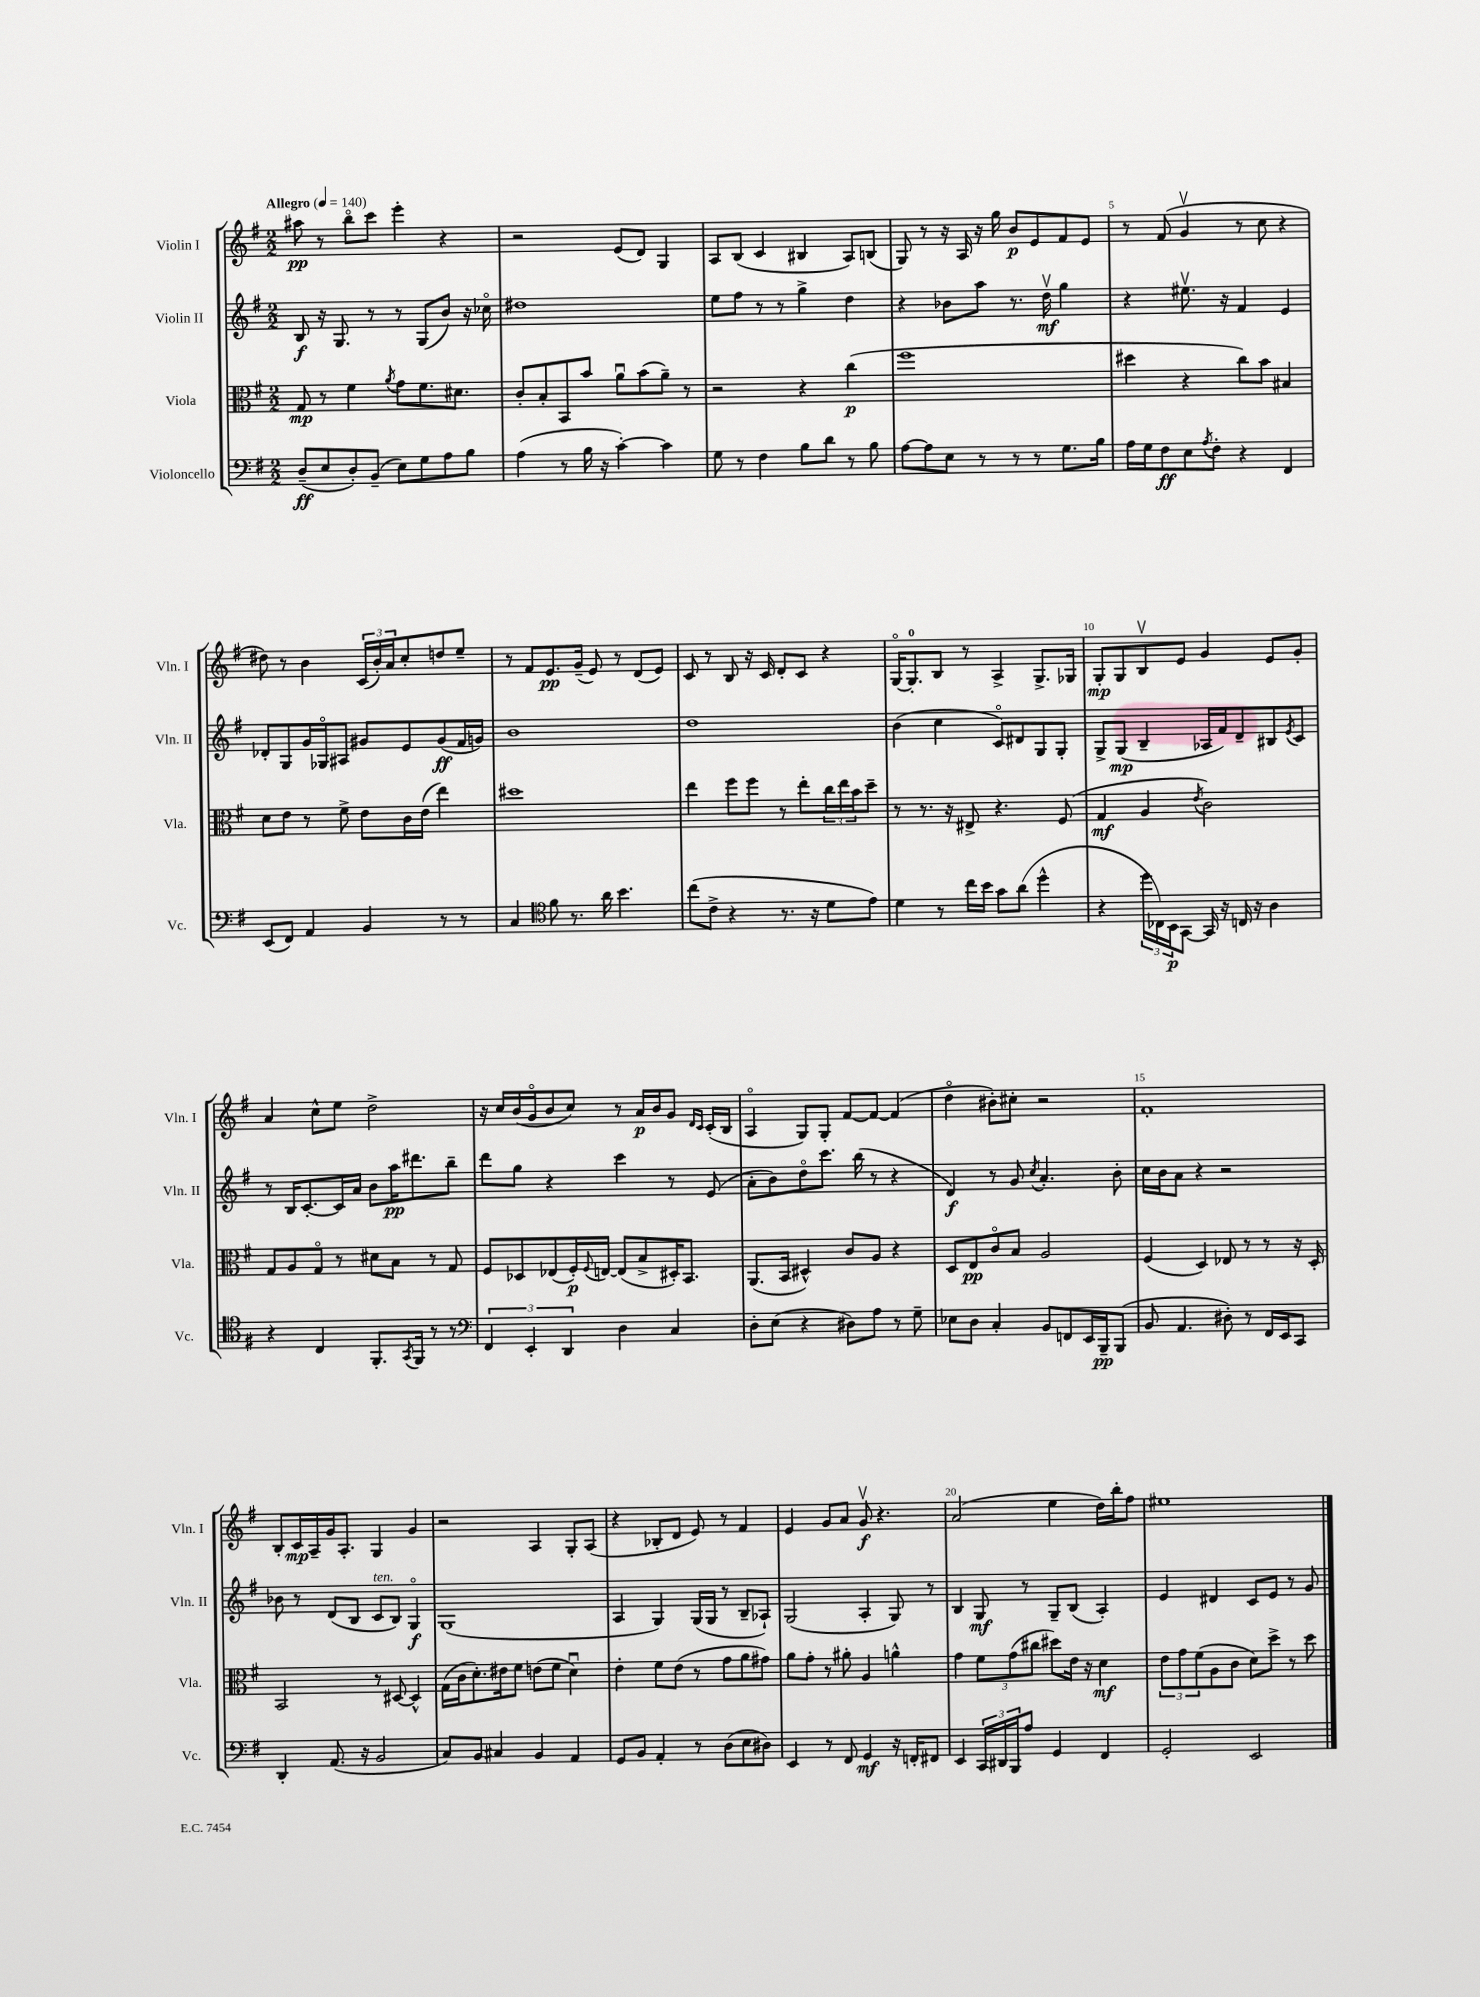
<<
\new StaffGroup <<
\new Staff = "s0" \with { instrumentName = "Violin I" shortInstrumentName = "Vln. I" } {
    \clef treble \key g \major \numericTimeSignature \time 2/2 \tempo "Allegro" 4 = 140
    ais''8\pp r8 b''8\flageolet c'''8 e'''4-. r4 |
    r2 e'8( d'8) g4 |
    a8 b8( c'4 bis4 a8) b8( |
    g8) r8 r16 a16 r16 g''16 b'8\p e'8 fis'8 e'8 |
    r8 fis'8( g'4\upbow r8 c''8 r4 |
    dis''8) r8 b'4 \tuplet 3/2 { c'16( b'16-.) a'16 } c''8-. d''8 e''8-- |
    r8 fis'8 e'8.\pp g'16--( e'8) r8 d'8( e'8) |
    c'8 r8 b8 r16 c'16 d'8-. c'8 r4 |
    g16~\flageolet g8.-0-. b8 r8 a4-> g8.-> ges16 |
    g8-.\mp g8 b8\upbow e'8 g'4 e'8 g'8-. |
    a'4 c''8-^ e''8 d''2-> |
    r16 c''16 b'16( g'16\flageolet b'8 c''8) r8 a'16\p b'16 g'8 \grace { d'16 c'16 } c'16-.( b16 |
    a4\flageolet g8) g8-. fis'8~ fis'8~ fis'4( |
    d''4\flageolet bis'8-.) cis''8-. r2 |
    fis'1-. |
    b8-. c'16\mp a16-- g'16 a8.-. g4 g'4 |
    r2 a4 g8-. a8( |
    r4 bes8-. d'8 e'8) r8 fis'4 |
    e'4 g'8 a'8 g'8\upbow\f r4. |
    a'2( e''4 d''16) b''16-. fis''8 |
    eis''1 \bar "|." |
}
\new Staff = "s1" \with { instrumentName = "Violin II" shortInstrumentName = "Vln. II" } {
    \clef treble \key g \major \numericTimeSignature \time 2/2
    b8\f r16 g8. r8 r8 g8( b'8) r16 ces''16\flageolet |
    dis''1 |
    e''8 fis''8 r8 r8 g''4-> d''4 |
    r4 bes'8 a''8 r8. d''16\upbow\mf g''4 |
    r4 eis''8.\upbow r16 fis'4 e'4 |
    des'8-. g8 g'16 ges16\flageolet ais8 gis'8 e'8 gis'8\ff( fis'16 g'16) |
    b'1 |
    d''1 |
    b'4( c''4 c'8\flageolet) dis'8 g8 g8-. |
    g8-> g8\mp( b4-- aes16 fis'16) d'8-- bis8 \acciaccatura { e'8 } c'8 |
    r8 b16 c'8.~-. c'16 a'16 b'8 a''16\pp dis'''8. b''8-- |
    d'''8 g''8 r4 c'''4 r8 e'8( |
    a'8-. b'8) d''8\flageolet c'''8. b''16( r8 r4 |
    d'4\f) r8 g'8 \acciaccatura { c''8 } a'4.-. b'8-. |
    c''16 b'16 a'8 r4 r2 |
    bes'8 r8 d'8( b8 c'8^\markup { \italic "ten." } b8) g4\flageolet\f |
    g1( |
    a4 g4) g16( g16 r8 b8-- aes8-!) |
    g2( a4-. g8) r8 |
    b4 g8\mf r8 g8-- b8( a4-.) |
    e'4 dis'4 c'8 e'8 r8 g'8 \bar "|." |
}
\new Staff = "s2" \with { instrumentName = "Viola" shortInstrumentName = "Vla." } {
    \clef alto \key g \major \numericTimeSignature \time 2/2
    g8\mp r8 fis'4 \acciaccatura { a'8 } g'8 fis'8. dis'8. |
    c'8-. b8-. b,8 b'8 a'8\downbow b'8( a'8--) r8 |
    r2 r4 c''4\p( |
    fis''1 |
    dis''4 r4 c''8) b'8 bis4 |
    d'8 e'8 r8 fis'8-> e'8 c'16 e'16( e''4) |
    dis''1 |
    e''4 fis''8 fis''8 r8 e''8-. \tuplet 3/2 { c''16 e''16 b'16 } d''8-- |
    r8 r8. r16 eis8-> r4. fis8( |
    g4\mf a4 \acciaccatura { e'8 } c'2) |
    g8 a8 g8\flageolet r8 dis'8 b8 r8 g8 |
    fis8 des8 ees8( fis16-.\p) \appoggiatura { fis8 } e16~ e8( b8-> dis16-.) b,8. |
    a,8.( b,16 dis4-^) c'8 a8 r4 |
    d8 e8\pp c'8\flageolet b8 a2 |
    fis4( d4) ees8 r8 r8 r16 d16-. |
    b,2 r8 dis8~ dis4-^ |
    g16( c'16 d'8.-.) eis'16 fis'8 e'8( fis'8 d'4\downbow) |
    e'4-. fis'8 e'8( r8 g'8 a'8 gis'8) |
    a'8 g'8-. r8 ais'8-. a4 a'4-^ |
    g'4 \tuplet 3/2 { fis'8 g'8( cis''8 } dis''8) e'16 r16 d'4\mf |
    \tuplet 3/2 { e'8 g'8 fis'8( } a8 c'8 d'8) d''8-> r8 d''8 \bar "|." |
}
\new Staff = "s3" \with { instrumentName = "Violoncello" shortInstrumentName = "Vc." } {
    \clef bass \key g \major \numericTimeSignature \time 2/2
    d8--\ff( e8 d8-.) b,8--( e8) g8 a8 b8 |
    a4( r8 b16 r16 c'4~-.) c'4 |
    g8 r8 fis4 b8 d'8 r8 b8 |
    a8~ a8 e8 r8 r8 r8 g8. b16 |
    a16 g16 fis8\ff e8 \acciaccatura { a8 } fis8-. r4 fis,4 |
    e,8( fis,8) a,4 b,4 r8 r8 |
    c4 \clef tenor fis'8 r8. a'16 b'4. |
    c''8( c'8-> r4 r8. r16 d'8 e'8) |
    d'4 r8 c''16 b'16 g'8 a'8( d''4-^ |
    r4 \tuplet 3/2 { d''16 ces16) b,16\p } g,8~ g,16 r16 c16 r16 a4 |
    r4 c4 fis,8.-. \acciaccatura { g,8 } fis,16 r8 r8 |
    \clef bass \tuplet 3/2 { fis,4 e,4-. d,4 } d4 c4 |
    d8-. e8( r4 dis8) a8 r8 g8-- |
    ees8 d8 c4-. b,8 f,8 e,16 b,,16--\pp b,,8( |
    b,8 a,4. dis8-.) r8 fis,16 e,16 c,8 |
    d,4-. a,8.( r16 b,2 |
    c8) b,8 cis4 b,4 a,4 |
    g,8 b,8 a,4-. r8 d8( e8 dis8) |
    e,4 r8 fis,8 g,4\mf r16 f,16-. fis,8 |
    e,4 \tuplet 3/2 { c,16 dis,16 b,,16 } a8 g,4 fis,4 |
    g,2-. e,2 \bar "|." |
}
>>
>>
\layout { \context { \Score \override BarNumber.break-visibility = ##(#f #t #t) barNumberVisibility = #(every-nth-bar-number-visible 5) } }
